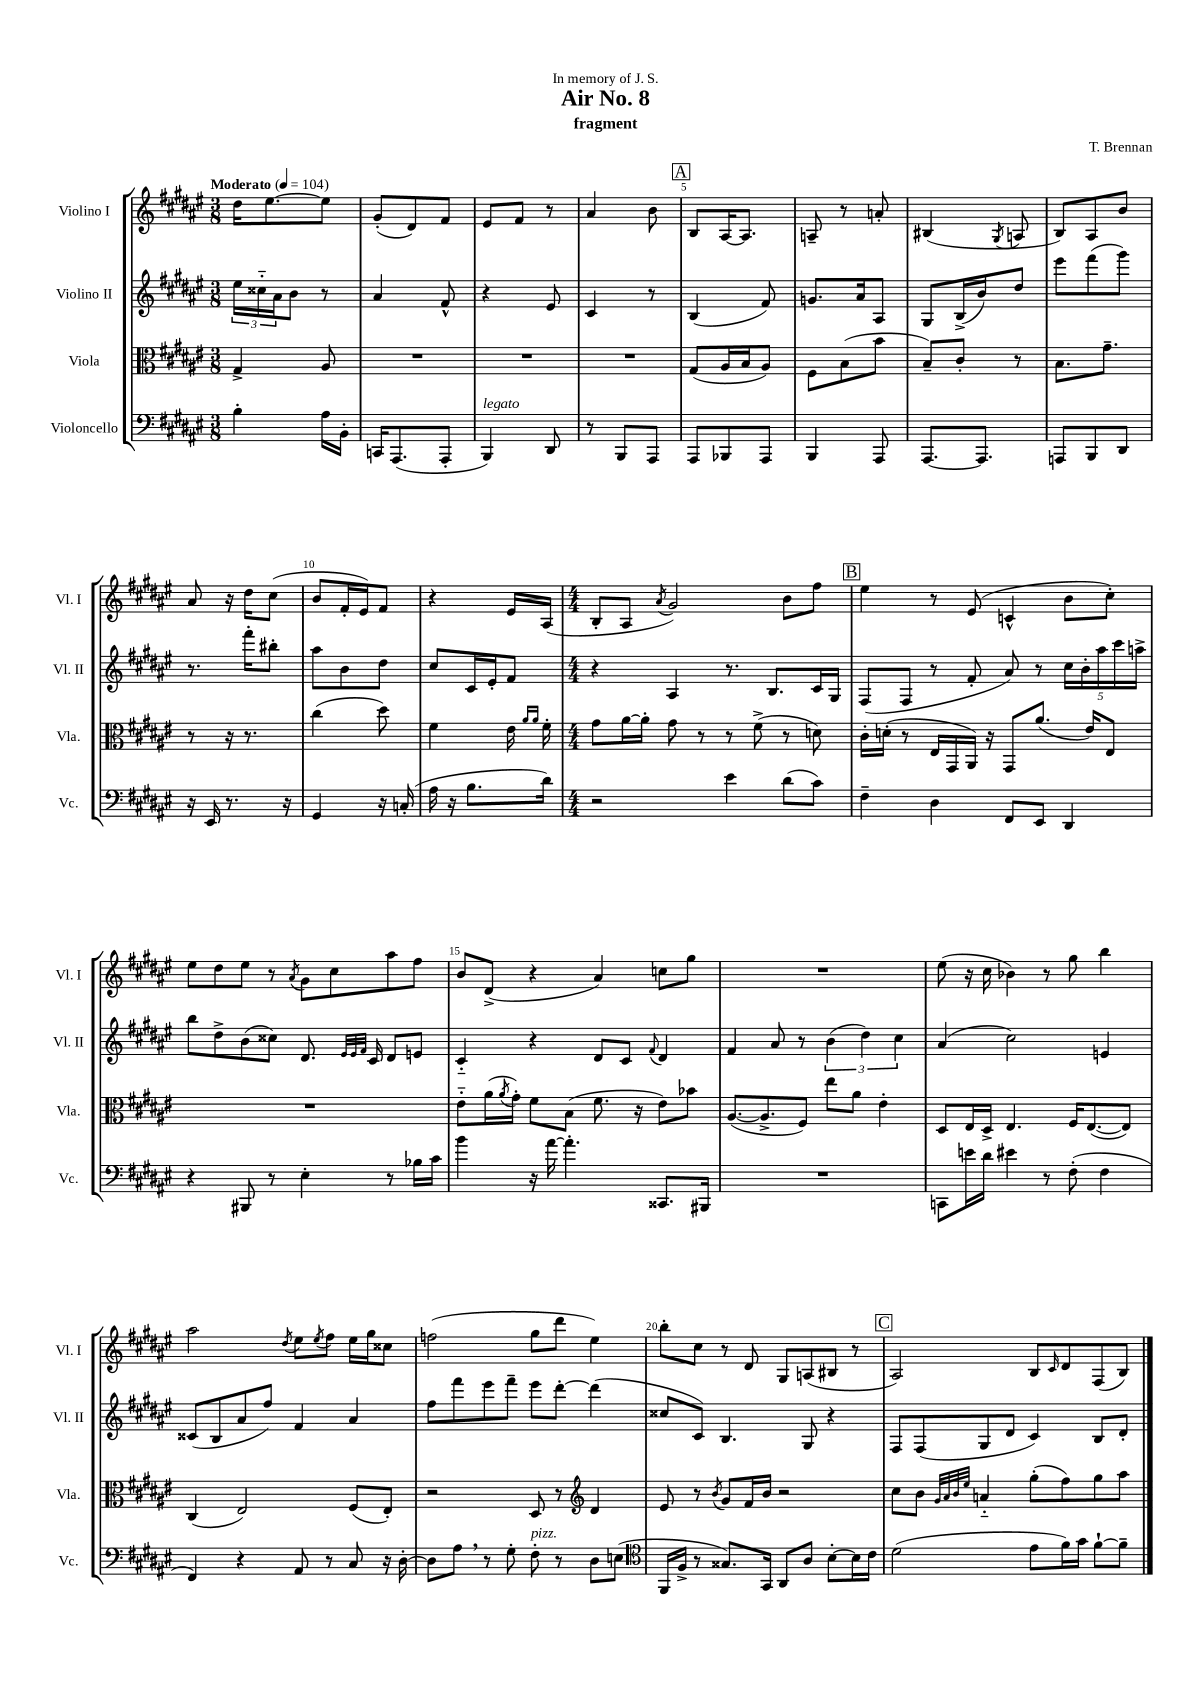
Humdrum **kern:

**kern	**kern	**kern	**kern
*staff4	*staff3	*staff2	*staff1
*clefF4	*clefC3	*clefG2	*clefG2
*k[f#c#g#d#a#e#]	*k[f#c#g#d#a#e#]	*k[f#c#g#d#a#e#]	*k[f#c#g#d#a#e#]
*M3/8	*M3/8	*M3/8	*M3/8
*MM104	*MM104	*MM104	*MM104
4B'	4G#^	24ee#	16dd#
.	.	24cc##'~	.
.	.	.	[8.ee#
.	.	24a#	.
.	.	8b	.
16A#	8A#	8r	8ee#]
16BB'	.	.	.
=	=	=	=
16CC	4.r	4a#	(8g#'
(8.AAA#	.	.	.
.	.	.	8d#)
8AAA#'	.	8f#^^	8f#
=	=	=	=
4BBB)	4.r	4r	8e#
.	.	.	8f#
8DD#	.	8e#	8r
=	=	=	=
8r	4.r	4c#	4a#
8BBB	.	.	.
8AAA#	.	8r	8b
=	=	=	=
8AAA#	(8G#	(4B	8B
8BBB-	16A#	.	[16A#
.	16B	.	8.A#]
8AAA#	8A#)	8f#)	.
=	=	=	=
4BBB	8F#	8.g	8A~
.	(8B	.	8r
.	.	16a#	.
8AAA#	8b	8A#	8a'
=	=	=	=
[8.AAA#	8B~)	8G#	(4B#
.	8c#'	(16B^	.
8.AAA#]	.	16b)	.
.	.	.	8qG#
.	8r	8dd#	8A
=	=	=	=
8AAA	8.B	8eee#	8B)
8BBB	.	(8fff#	8A#
.	8.g#~	.	.
8DD#	.	8ggg#)	8b
=	=	=	=
16r	8r	8.r	8a#
16EE#	.	.	.
8.r	16r	.	16r
.	8.r	16fff#'	16dd#
.	.	8bb#'	(8cc#
16r	.	.	.
=	=	=	=
4GG#	(4cc#	8aa#	8b
.	.	8b	16f#'
.	.	.	16e#)
16r	8dd#)	8dd#	8f#
(16C'	.	.	.
=	=	=	=
16A#	4f#	8cc#	4r
16r	.	.	.
8.B	.	16c#	.
.	.	16e#'	.
.	16e#	8f#	16e#
.	16qqa#	.	.
.	16qqa#	.	.
16d#)	16f#'	.	(16A#
=	=	=	=
*M4/4	*M4/4	*M4/4	*M4/4
2r	8g#	4r	8B'
.	[16a#	.	8A#
.	16a#']	.	.
.	.	.	8qa#
.	8g#	4A#	2g#)
.	8r	.	.
4e#	8r	8.r	.
.	(8f#^	.	.
.	.	8.B	.
(8d#	8r	.	8b
8c#)	8d)	16c#	8ff#
.	.	16G#	.
=	=	=	=
4F#~	16c#'	(8F#	4ee#
.	(16d'	.	.
.	8r	8F#	.
4D#	16E#	8r	8r
.	16GG#	.	.
.	16AA#)	8f#'	(8e#
.	16r	.	.
8FF#	8GG#	8a#)	4c^^
8EE#	(8.a#	8r	.
4DD#	.	20cc#	8b
.	.	20b'	.
.	16e#)	.	.
.	.	20aa#	.
.	8E#	.	8cc#')
.	.	20ccc#	.
.	.	20aa^	.
=	=	=	=
4r	1r	8bb	8ee#
.	.	8dd#^	8dd#
8BBB#	.	(8b	8ee#
8r	.	8cc##)	8r
.	.	.	8qa#
4E#'	.	8.d#	8g#
.	.	.	8cc#
.	.	32qqe#	.
.	.	32qqe#	.
.	.	32qqf#	.
.	.	16c#	.
8r	.	8d#	8aa#
16B-	.	8e	8ff#
16c#	.	.	.
=	=	=	=
4b	8e#'~	4c#'~	8b
.	(16a#	.	(8d#^
.	8qa#	.	.
.	16g#')	.	.
16r	8f#	4r	4r
[16a#	.	.	.
4.a#']	(8B	.	.
.	8.f#	8d#	4a#)
.	.	8c#	.
.	16r	.	.
.	.	8qqf#	.
8.CC##	8e#)	4d#	8cc
.	8b-	.	8gg#
16BBB#	.	.	.
=	=	=	=
1r	([8.A#	4f#	1r
.	8.A#^]	.	.
.	.	8a#	.
.	8F#)	8r	.
.	8ee#	(6b	.
.	8a#	.	.
.	.	6dd#)	.
.	4e#'	.	.
.	.	6cc#	.
=	=	=	=
8CC	8D#	(4a#	(8ee#
16e	16E#	.	16r
16d#	16D#^	.	16cc#
4e#	4.E#	2cc#)	4b-)
8r	.	.	8r
(8F#'	16F#	.	8gg#
.	([8.E#	.	.
4F#	.	4e	4bb
.	8E#])	.	.
=	=	=	=
4FF#)	(4C#	(8c##	2aa#
.	.	8B	.
4r	2E#)	8a#	.
.	.	8ff#)	.
.	.	.	8qdd#
8AA#	.	4f#	8ee#
.	.	.	8qee#
8r	.	.	8ff#
8C#	(8F#	4a#	16ee#
.	.	.	16gg#
16r	8E#')	.	8cc##
[16D#'	.	.	.
=	=	=	=
8D#]	2r	8ff#	(2ff
8A#	.	8fff#	.
8r	.	8eee#	.
8G#'	.	8fff#~	.
8F#'	8D#	8eee#	8gg#
8r	8r	[8ddd#'	8ddd#
*	*clefG2	*	*
8D#	4d#	(4ddd#]	4ee#)
(8E	.	.	.
=	=	=	=
*clefC4	*	*	*
16FF#	8e#	8cc##	8bb'
16F#^	.	.	.
8r	8r	8c#)	8cc#
.	8qb	.	.
8.G##)	8g#	4.B	8r
.	16f#	.	8d#
16GG#	16b	.	.
8AA#	2r	.	8G#
8A#	.	8G#	(8A
[8B'	.	4r	8B#
16B]	.	.	8r
16c#	.	.	.
=	=	=	=
(2d#	8cc#	8F#	2A#)
.	8b	(8F#	.
.	32qqg#	.	.
.	32qqa#	.	.
.	32qqb	.	.
.	32qqee#	.	.
.	4a'~	8G#	.
.	.	8d#	.
8e#	(8gg#'	4c#)	8B
.	.	.	16qqc#
16f#)	8ff#)	.	8d#
16g#	.	.	.
[8f#`	8gg#	8B	(8F#
8f#~]	8aa#	8d#'	8B)
==	==	==	==
*-	*-	*-	*-
